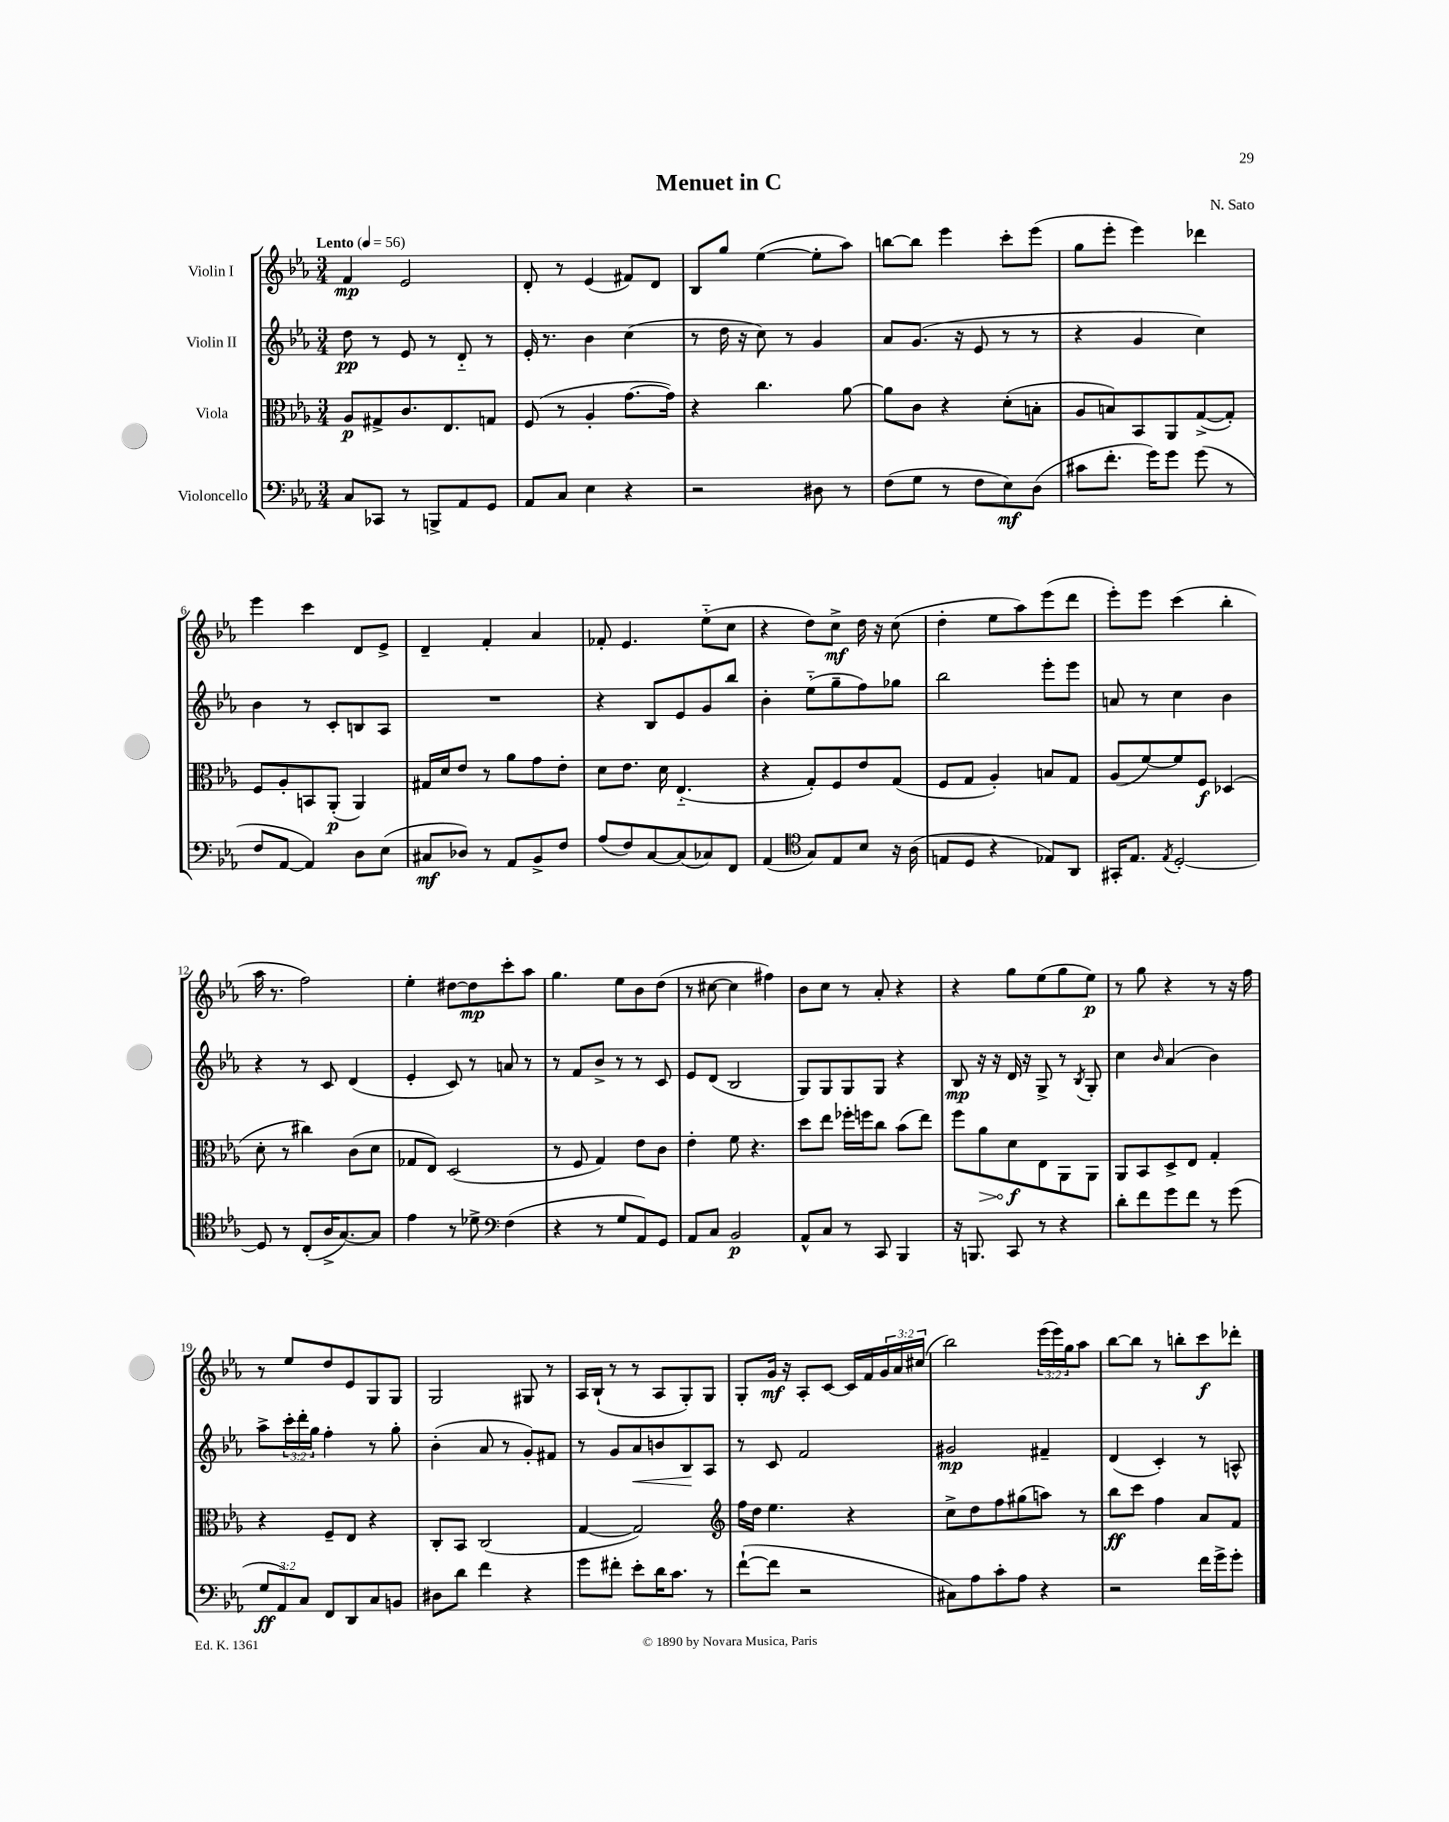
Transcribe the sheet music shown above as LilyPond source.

\header { title = "Menuet in C" composer = "N. Sato" }
<<
\new StaffGroup <<
\new Staff = "s0" \with { instrumentName = "Violin I" } {
    \clef treble \key ees \major \numericTimeSignature \time 3/4 \override Staff.TupletNumber.text = #tuplet-number::calc-fraction-text \tempo "Lento" 4 = 56
    f'4\mp ees'2 |
    d'8-. r8 ees'4( fis'8) d'8 |
    bes8 g''8 ees''4~( ees''8-. aes''8) |
    b''8~ b''8 ees'''4 c'''8-. ees'''8( |
    g''8 ees'''8-. ees'''4) des'''4 |
    ees'''4 c'''4 d'8 ees'8-> |
    d'4-- f'4-. aes'4 |
    fes'8-. ees'4. ees''8-_( c''8 |
    r4 d''8) c''8->\mf d''16 r16 c''8( |
    d''4-. ees''8 aes''8) ees'''8( d'''8 |
    ees'''8-.) ees'''8 c'''4( bes''4-. |
    aes''16 r8. f''2) |
    ees''4-. dis''8~ dis''8\mp c'''8-. aes''8 |
    g''4. ees''8 bes'8 d''8( |
    r8 cis''8~ cis''4 fis''4) |
    bes'8 c''8 r8 aes'8-. r4 |
    r4 g''8 ees''8( g''8 ees''8\p) |
    r8 g''8 r4 r8 r16 f''16 |
    r8 ees''8 d''8 ees'8 g8 g8 |
    g2 gis8 r8 |
    aes16 bes16-!( r8 r8 aes8 g8-.) g8 |
    g8-. g'16\mf r16 aes8-. c'8~ c'16 f'16 \tuplet 3/2 { g'16 aes'16 cis''16( } |
    bes''2) \tuplet 3/2 { ees'''16( ees'''16) g''16 } aes''8 |
    bes''8~ bes''8 r8 b''8-. c'''8\f des'''8-. \bar "|." |
}
\new Staff = "s1" \with { instrumentName = "Violin II" } {
    \clef treble \key ees \major \numericTimeSignature \time 3/4 \override Staff.TupletNumber.text = #tuplet-number::calc-fraction-text
    d''8\pp r8 ees'8 r8 d'8-_ r8 |
    ees'16-. r8. bes'4 c''4( |
    r8 d''16 r16 c''8) r8 g'4 |
    aes'8 g'8.( r16 ees'8 r8 r8 |
    r4 g'4 c''4) |
    bes'4 r8 c'8-. b8 aes8 |
    R2. |
    r4 bes8 ees'8 g'8 bes''8 |
    bes'4-. ees''8-_( g''8-- f''8) ges''8 |
    bes''2 ees'''8-. ees'''8 |
    a'8 r8 c''4 bes'4 |
    r4 r8 c'8 d'4( |
    ees'4-. c'8) r8 a'8 r8 |
    r8 f'8 bes'8-> r8 r8 c'8 |
    ees'8 d'8( bes2 |
    g8) g8 g8 g8 r4 |
    bes8\mp r16 r16 d'16 r16 g8-> r8 \acciaccatura { bes8 } g8-. |
    c''4 \grace { bes'16 } aes'4( bes'4) |
    aes''8-> \tuplet 3/2 { c'''16-. d'''16-. g''16 } f''4-. r8 g''8-. |
    bes'4-.( aes'8 r8 g'8-.) fis'8 |
    r8 g'8 aes'8\< b'8 bes8\! aes8 |
    r8 c'8 f'2 |
    gis'2\mp fis'4-- |
    d'4( c'4-.) r8 a8-^ \bar "|." |
}
\new Staff = "s2" \with { instrumentName = "Viola" } {
    \clef alto \key ees \major \numericTimeSignature \time 3/4
    aes8\p gis8-> c'8. ees8. g8 |
    f8( r8 aes4-. g'8.~ g'16) |
    r4 c''4. aes'8~ |
    aes'8 c'8 r4 d'8-.( b8-. |
    aes8 b8) bes,8 aes,8 g8~->( g8-.) |
    f8 aes8-. b,8 aes,8-.\p( aes,4) |
    gis16 d'16 ees'8 r8 aes'8 g'8 ees'8-. |
    d'8 ees'8. d'16 ees4.-_( |
    r4 g8-.) f8 ees'8 g8( |
    f8 g8 aes4-.) b8 g8 |
    aes8( f'8~) f'8 f8\f des4( |
    d'8-. r8 cis''4) c'8( d'8 |
    ges8 ees8) d2( |
    r8 f8 g4) ees'8 c'8 |
    ees'4-. f'8 r4. |
    d''8 ees''8 fes''16-. f''16 c''8 bes'8( ees''8) |
    f''8 \once \override Hairpin.circled-tip = ##t aes'8\> d'8\f\! ees8 aes,8 aes,8 |
    aes,8 bes,8 d8-> ees8 g4-. |
    r4 f8-- ees8 r4 |
    c8-. bes,8 c2( |
    g4~ g2) |
    \clef treble f''16 d''16 ees''4. r4 |
    c''8-> d''8 f''8 gis''8( a''8) r8 |
    bes''8\ff c'''8 f''4 aes'8 f'8 \bar "|." |
}
\new Staff = "s3" \with { instrumentName = "Violoncello" } {
    \clef bass \key ees \major \numericTimeSignature \time 3/4 \override Staff.TupletNumber.text = #tuplet-number::calc-fraction-text
    c8 ces,8 r8 b,,8-> aes,8 g,8 |
    aes,8 c8 ees4 r4 |
    r2 dis8 r8 |
    f8( g8 r8 f8 ees8\mf) d8( |
    cis'8 f'8.-. g'16) g'8 g'8( r8 |
    f8 aes,8~ aes,4) d8 ees8( |
    cis8\mf des8) r8 aes,8 bes,8-> f8 |
    aes8( f8) c8~ c8( ces8) f,8 |
    aes,4( \clef tenor g8) ees8 bes8 r16 aes16( |
    e8 d8 r4 ees8) aes,8 |
    gis,16-. ees8. \acciaccatura { ees8 } d2~-. |
    d8 r8 c8-.( aes16-> g8.~) g8 |
    ees'4 r8 des'8-> \clef bass f4( |
    r4 r8 g8 aes,8) g,8 |
    aes,8 c8 bes,2\p |
    aes,8-^ c8 r8 c,8 bes,,4 |
    r16 b,,8. c,8 r8 r4 |
    d'8-. f'8 g'8 f'8 r8 g'8( |
    \tuplet 3/2 { g8\ff aes,8) c8 } f,8 d,8 c8 b,8 |
    dis8 d'8 f'4 r4 |
    g'8 fis'8-. ees'8-. d'16 c'8. r8 |
    f'8~-!( f'8 r2 |
    cis8) aes8 c'8-. aes8 r4 |
    r2 f'16 g'16-> g'8-. \bar "|." |
}
>>
>>
